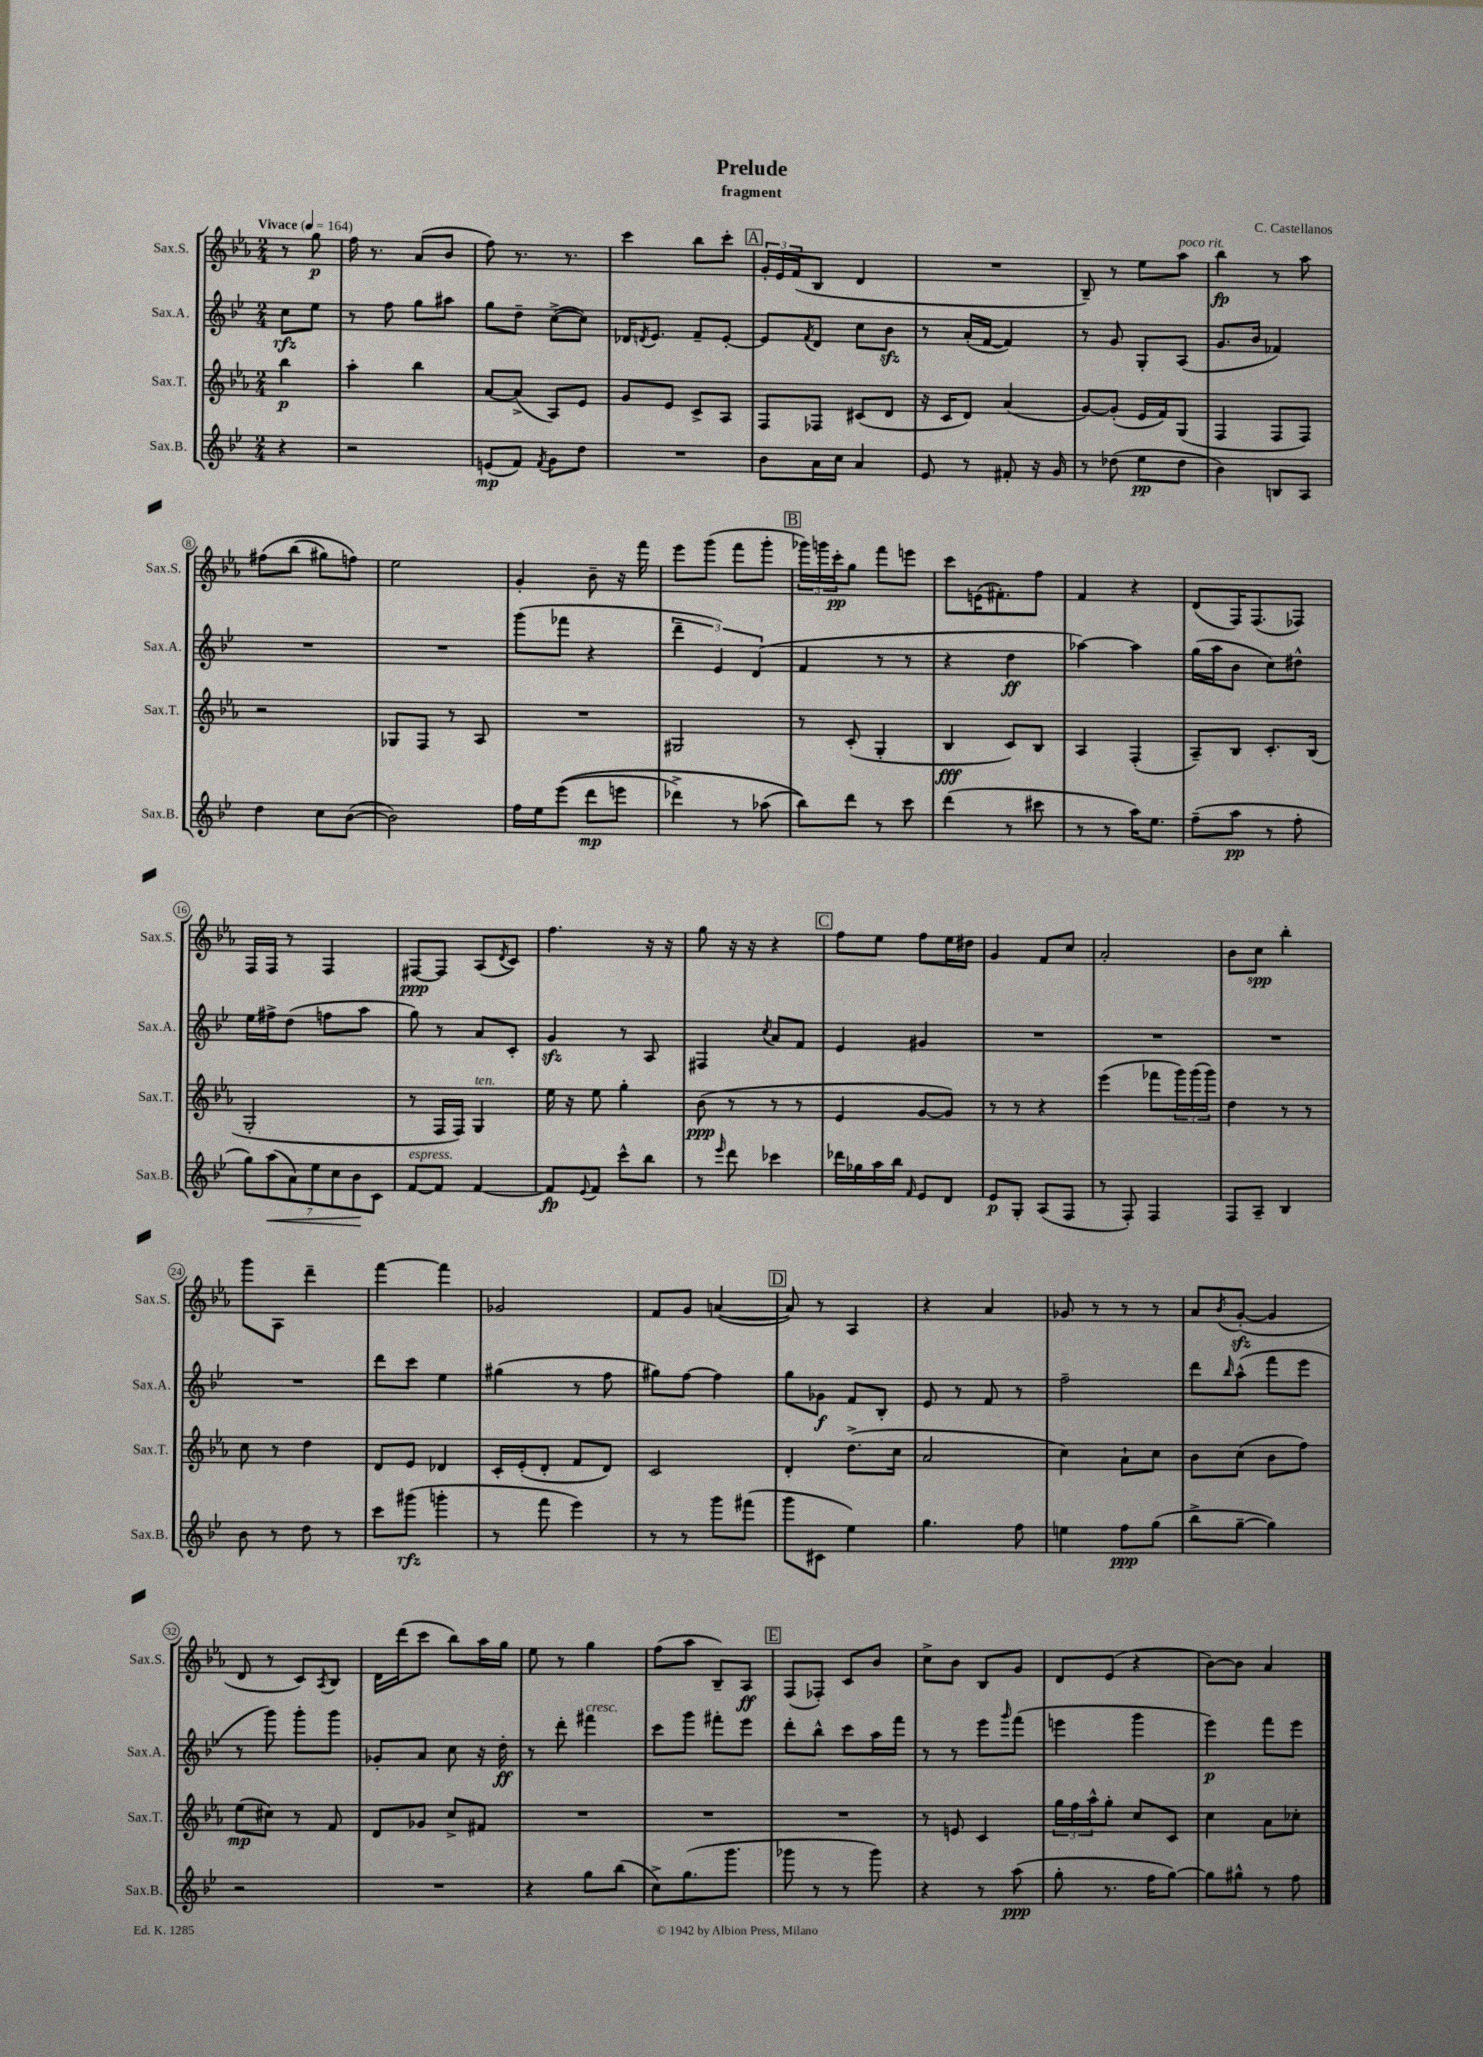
\header { title = "Prelude" composer = "C. Castellanos" subtitle = "fragment" }
<<
\new StaffGroup <<
\new Staff = "s0" \with { instrumentName = "Sax.S." shortInstrumentName = "Sax.S." } {
    \clef treble \key ees \major \numericTimeSignature \time 2/4 \partial 4 \tempo "Vivace" 4 = 164
    r8 g''8\p |
    f''16 r8. aes'8( bes'8 |
    f''8) r8. r8. |
    c'''4 bes''8 c'''8-. |
    \mark \markup { \box "A" } \tuplet 3/2 { g'16-. ees'16 f'16( } bes8 d'4 |
    R2 |
    bes8--) r8 ees''8 aes''8^\markup { \italic "poco rit." } |
    bes''4\fp r8 aes''8 |
    fis''8\( bes''8( gis''8) f''8\) |
    ees''2 |
    g'4-. bes'8-- r16 f'''16 |
    ees'''8 g'''8( f'''8 g'''8-. |
    \mark \markup { \box "B" } \tuplet 3/2 { ges'''16) g'''16 c'''16-.\pp } g''8 f'''8 e'''8 |
    c'''8 e'16( fis'8.-.) f''8 |
    f'4 r4 |
    d'8( f16) f8.( fes8) |
    f16 f16 r8 f4 |
    fis8~\ppp fis8 aes8( \acciaccatura { d'8 } c'8) |
    f''4. r16 r16 |
    g''8 r16 r16 r4 |
    \mark \markup { \box "C" } f''8 ees''8 f''8 ees''16 dis''16 |
    g'4 f'8 c''8 |
    aes'2-. |
    bes'8 c''8\spp bes''4-. |
    g'''8 aes8 d'''4-- |
    f'''4~ f'''4 |
    ges'2 |
    f'8 g'8 a'4~( |
    \mark \markup { \box "D" } a'8) r8 aes4 |
    r4 aes'4 |
    ges'8 r8 r8 r8 |
    aes'8 \acciaccatura { bes'8 } g'8~-.\sfz( g'4 |
    d'8 r8 c'8) \acciaccatura { aes8 } bes8 |
    d'16 d'''16( c'''8 bes''8) aes''16 g''16 |
    ees''8 r8 g''4 |
    f''8( aes''8 bes8--) aes8\ff |
    \mark \markup { \box "E" } f8( fes8-.) c'8 bes'8 |
    c''8-> bes'8 bes8 g'8 |
    d'8 ees'8( r4 |
    bes'8~) bes'8 aes'4 \bar "|." |
}
\new Staff = "s1" \with { instrumentName = "Sax.A." shortInstrumentName = "Sax.A." } {
    \clef treble \key bes \major \numericTimeSignature \time 2/4 \partial 4
    c''8\rfz ees''8 |
    r8 f''8 g''8 ais''8 |
    g''8 d''8-- c''8~->( c''8) |
    des'16 \acciaccatura { d'8 } ees'8. f'8-- ees'8~-. |
    \mark \markup { \box "A" } ees'8 \acciaccatura { f'8 } d'8 c''8 bes'8\sfz |
    r8 a'16-.( f'16~ f'4) |
    r8 g'8 g8-. a8( |
    g'8. bes'16 fes'4) |
    R2 |
    R2 |
    g'''8( fes'''8 r4 |
    \tuplet 3/2 { d'''4-- ees'4) d'4( } |
    \mark \markup { \box "B" } f'4 r8 r8 |
    r4 d''4\ff |
    aes''4~) aes''4 |
    g''16( a''16 bes'8 c''8) dis''8-^ |
    ees''16 fis''16-> d''8( f''8 a''8 |
    g''8) r8 a'8 c'8-. |
    g'4\sfz r8 a8 |
    fis4 \acciaccatura { c''8 } a'8 f'8 |
    \mark \markup { \box "C" } ees'4 gis'4 |
    R2 |
    R2 |
    R2 |
    R2 |
    d'''8 c'''8 ees''4 |
    gis''4( r8 f''8 |
    gis''8) f''8~ f''4 |
    \mark \markup { \box "D" } g''8 ges'8\f f'8 bes8-. |
    ees'8 r8 f'8 r8 |
    f''2-- |
    d'''8 \grace { bes''16 } a''8-^( f'''8 ees'''8 |
    r8 g'''8) g'''8-. g'''8 |
    ges'8-. a'8 c''8 r16 d''16-.\ff |
    r8 d'''8-. fis'''4^\markup { \italic "cresc." } |
    c'''8 g'''8 fis'''8-. ees'''8 |
    \mark \markup { \box "E" } d'''8-. bes''8-^ c'''8 a''16 f'''16 |
    r8 r8 ees'''8 \grace { g'''16 } f'''8( |
    e'''4 g'''4 |
    ees'''4\p) f'''8 ees'''8 \bar "|." |
}
\new Staff = "s2" \with { instrumentName = "Sax.T." shortInstrumentName = "Sax.T." } {
    \clef treble \key ees \major \numericTimeSignature \time 2/4 \partial 4
    bes''4\p |
    aes''4-. bes''4 |
    aes'8~ aes'8->( aes8) ees'8 |
    g'8 ees'8 c'8-> aes8 |
    \mark \markup { \box "A" } f8 fes8 cis'8( d'8 |
    r16 c'16 d'8) aes'4( |
    g'8~) g'8-.( ees'16 f'16) g8( |
    f4 f8 f8) |
    r2 |
    ges8 f8 r8 aes8 |
    R2 |
    gis2 |
    \mark \markup { \box "B" } r8 c'8-.( g4-. |
    bes4\fff c'8) bes8 |
    aes4 f4-.( |
    aes8--) bes8 c'8.-. bes16( |
    g2-. |
    r8 f16 f16) g4^\markup { \italic "ten." } |
    ees''16 r16 ees''8 g''4-. |
    bes'8\ppp( r8 r8 r8 |
    \mark \markup { \box "C" } ees'4 g'8~ g'8) |
    r8 r8 r4 |
    ees'''4( fes'''8 \tuplet 3/2 { g'''16) g'''16( g'''16) } |
    d''4 r8 r8 |
    c''8 r8 d''4 |
    d'8 ees'8 des'4 |
    c'16-. ees'16-.( d'8-. f'8 d'8) |
    c'2 |
    \mark \markup { \box "D" } d'4-. d''8.->( c''16 |
    aes'2 |
    c''4) aes'8-! c''8 |
    bes'8 c''8( bes'8 f''8) |
    ees''8\mp( cis''8) r8 f'8 |
    d'8 ges'8 c''8-> fis'8 |
    R2 |
    R2 |
    \mark \markup { \box "E" } R2 |
    r8 e'8 c'4 |
    \tuplet 3/2 { g''16 f''16 aes''16-^ } g''8-. c''8 c'8 |
    c''4 aes'8 ces''8-. \bar "|." |
}
\new Staff = "s3" \with { instrumentName = "Sax.B." shortInstrumentName = "Sax.B." } {
    \clef treble \key bes \major \numericTimeSignature \time 2/4 \partial 4
    r4 |
    r2 |
    e'8\mp( f'8) \acciaccatura { f'8 } g'8 d''8 |
    R2 |
    \mark \markup { \box "A" } bes'8 a'16 c''16 a'4 |
    ees'8 r8 fis'8-. r16 g'16 |
    r8 des''8( ees''8\pp des''8 |
    bes'4) b8 a8 |
    d''4 c''8 bes'8~( |
    bes'2) |
    f''16 ees''16 ees'''8(\( d'''8\mp e'''8 |
    des'''4->) r8 aes''8( |
    \mark \markup { \box "B" } bes''8)\) d'''8 r8 c'''8 |
    d'''4( r8 cis'''8 |
    r8 r8 a''16) ees''8. |
    f''8--( a''8\pp r8 f''8-. |
    \tuplet 7/4 { g''8) a''8\<( a'8) ees''8 c''8 bes'8\! c'8 } |
    f'8~^\markup { \italic "espress." } f'8 f'4~ |
    f'8\fp \appoggiatura { ees'8 } f'8 c'''8-^ bes''8 |
    r8 \grace { ees'''16 } d'''8 ces'''4 |
    \mark \markup { \box "C" } des'''16 ges''16 a''16 bes''16 \grace { f'16 } ees'8 d'8 |
    ees'8\p g8-. a8( f8 |
    r8 f8-.) f4 |
    f8 a8-- bes4 |
    bes'8 r8 d''8 r8 |
    c'''8 gis'''8\rfz( g'''4-. |
    r8 f'''8 ees'''4) |
    r8 r8 g'''8 fis'''8( |
    \mark \markup { \box "D" } g'''8 cis'8 ees''4) |
    g''4. f''8 |
    e''4 f''8\ppp g''8( |
    bes''8-> g''8~-- g''4) |
    r2 |
    R2 |
    r4 g''8 bes''8( |
    c''8->) g''8.( g'''8. |
    \mark \markup { \box "E" } ges'''8 r8 r8 ges'''8) |
    r4 r8 a''8\ppp( |
    g''8-. r8. f''16 g''8~) |
    g''8 gis''8-^ r8 f''8 \bar "|." |
}
>>
>>
\layout { \context { \Score \override BarNumber.stencil = #(make-stencil-circler 0.1 0.3 ly:text-interface::print) } }
